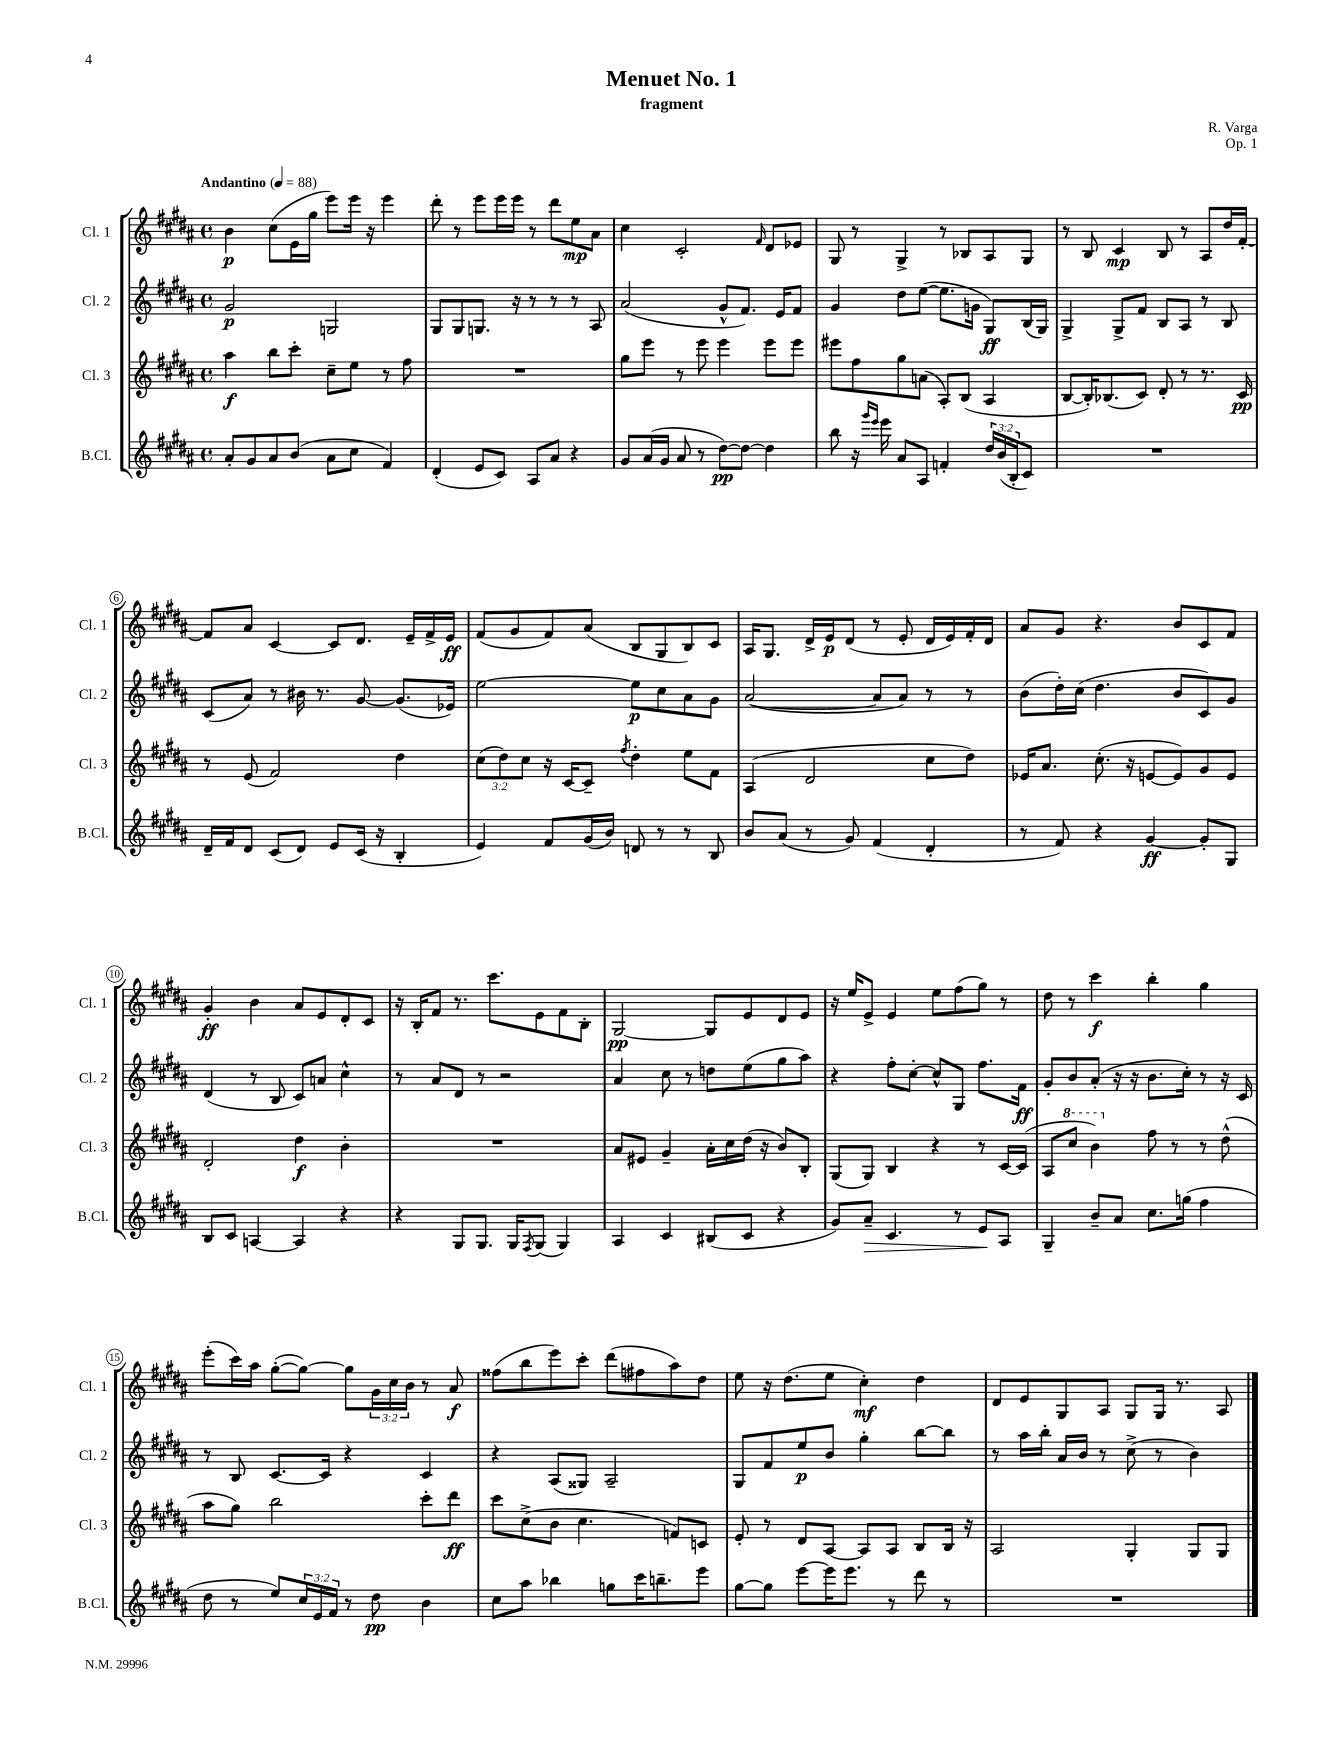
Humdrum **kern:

**kern	**dynam	**kern	**dynam	**kern	**dynam	**kern	**dynam
*part4	*part4	*part3	*part3	*part2	*part2	*part1	*part1
*staff4	*staff4	*staff3	*staff3	*staff2	*staff2	*staff1	*staff1
*I"B.Cl.	*	*I"Cl. 3	*	*I"Cl. 2	*	*I"Cl. 1	*
*I'B.Cl.	*	*I'Cl. 3	*	*I'Cl. 2	*	*I'Cl. 1	*
*clefG2	*	*clefG2	*	*clefG2	*	*clefG2	*
*k[f#c#g#d#a#]	*	*k[f#c#g#d#a#]	*	*k[f#c#g#d#a#]	*	*k[f#c#g#d#a#]	*
*M4/4	*	*M4/4	*	*M4/4	*	*M4/4	*
*met(c)	*	*met(c)	*	*met(c)	*	*met(c)	*
*MM88	*	*MM88	*	*MM88	*	*MM88	*
=1	=1	=1	=1	=1	=1	=1	=1
!	!	!	!	!	!	!LO:TX:a:B:t=Andantino	!
8a#'/L	.	4aa#\	f	2g#/	p	4b\	p
8g#/	.	.	.	.	.	.	.
8a#/	.	8bb\L	.	.	.	(8cc#\L	.
(8b/J	.	8ccc#'\J	.	.	.	16e\L	.
.	.	.	.	.	.	16gg#\JJ	.
8a#\L	.	8cc#~\L	.	2Gn/	.	8eee\L)	.
8cc#\J	.	8ee\J	.	.	.	16eee\Jk	.
.	.	.	.	.	.	16r	.
4f#/)	.	8r	.	.	.	4eee\	.
.	.	8ff#\	.	.	.	.	.
=2	=2	=2	=2	=2	=2	=2	=2
(4d#'/	.	1r	.	8G#/L	.	8ddd#'\	.
.	.	.	.	8G#/	.	8r	.
8e/L	.	.	.	8.Gn/J	.	8eee\L	.
8c#/J)	.	.	.	.	.	16eee\L	.
.	.	.	.	16r	.	16eee\JJ	.
8A#/L	.	.	.	8r	.	8r	.
8a#/J	.	.	.	8r	.	8ddd#\L	.
4r	.	.	.	8r	.	8ee\	mp
.	.	.	.	8A#/	.	8a#\J	.
=3	=3	=3	=3	=3	=3	=3	=3
8g#/L	.	8gg#\L	.	(2a#/	.	4cc#\	.
(16a#/L	.	8eee\J	.	.	.	.	.
16g#/JJ	.	.	.	.	.	.	.
8a#/	.	8r	.	.	.	2c#'/	.
8r	.	8eee\	.	.	.	.	.
[8dd#\L)	pp	4eee\	.	8g#^^/L	.	.	.
8dd#\J_	.	.	.	8.f#/J)	.	.	.
.	.	.	.	.	.	16qqf#/	.
4dd#\]	.	8eee\L	.	.	.	8d#/L	.
.	.	.	.	16e/KL	.	.	.
.	.	8eee\J	.	8f#/J	.	8e-X/J	.
=4	=4	=4	=4	=4	=4	=4	=4
8bb\	.	8eee#X\L	.	4g#/	.	8G#/	.
16r	.	8ff#\	.	.	.	8r	.
16qqggg#/LL	.	.	.	.	.	.	.
16qqeee/JJ	.	.	.	.	.	.	.
16eee\	.	.	.	.	.	.	.
8a#/L	.	8gg#\	.	8dd#\L	.	4G#^/	.
8A#/J	.	(8an\J	.	([8ee\J	.	.	.
4fn'/	.	8A#'/L)	.	8.ee\L]	.	8r	.
.	.	(8B/J	.	.	.	8B-X/L	.
.	.	.	.	16gn\Jk	.	.	.
24dd#/LL	.	4A#/	.	8G#/L)	ff	8A#/	.
(24b/	.	.	.	.	.	.	.
24B'/J	.	.	.	.	.	.	.
8c#/J)	.	.	.	(16B/L	.	8G#/J	.
.	.	.	.	16G#/JJ)	.	.	.
=5	=5	=5	=5	=5	=5	=5	=5
1r	.	[8B/L	.	4G#^/	.	8r	.
.	.	16B'/K])	.	.	.	8B/	.
.	.	(8.B-X/	.	.	.	.	.
.	.	.	.	8G#^/L	.	4c#/	mp
.	.	8c#/J)	.	8f#/J	.	.	.
.	.	8d#'/	.	8B/L	.	8B/	.
.	.	8r	.	8A#/J	.	8r	.
.	.	8.r	.	8r	.	8A#/L	.
.	.	.	.	8B/	.	16dd#/L	.
.	.	16c#/	pp	.	.	[16f#'/JJ	.
!!LO:LB:g=z
=6	=6	=6	=6	=6	=6	=6	=6
16d#~/LL	.	8r	.	(8c#/L	.	8f#/L]	.
16f#/J	.	.	.	.	.	.	.
8d#/J	.	(8e/	.	8a#/J)	.	8a#/J	.
(8c#/L	.	2f#/)	.	8r	.	[4c#/	.
8d#/J)	.	.	.	16b#X\	.	.	.
.	.	.	.	8.r	.	.	.
8e/L	.	.	.	.	.	8c#/L]	.
(16c#/Jk	.	.	.	[8g#/	.	8.d#/J	.
16r	.	.	.	.	.	.	.
4B'/	.	4dd#\	.	(8.g#/L]	.	.	.
.	.	.	.	.	.	16e~/LL	.
.	.	.	.	.	.	16f#^/	.
.	.	.	.	16e-X/Jk)	.	16e/JJ	ff
=7	=7	=7	=7	=7	=7	=7	=7
4e/)	.	(12cc#\L	.	[2ee\	.	(8f#/L	.
.	.	12dd#\)	.	.	.	.	.
.	.	.	.	.	.	8g#/	.
.	.	12cc#\J	.	.	.	.	.
8f#/L	.	16r	.	.	.	8f#/)	.
.	.	[16c#/KL	.	.	.	.	.
(16g#/L	.	8c#~/J]	.	.	.	(8a#/J	.
16b/JJ)	.	.	.	.	.	.	.
.	.	8qff#/	.	.	.	.	.
8dn/	.	4dd#'\	.	8ee\L]	p	8B/L	.
8r	.	.	.	8cc#\	.	8G#/	.
8r	.	8ee\L	.	8a#\	.	8B/)	.
8B/	.	8f#\J	.	8g#\J	.	8c#/J	.
=8	=8	=8	=8	=8	=8	=8	=8
8b/L	.	(4A#/	.	([2a#/	.	16A#/KL	.
.	.	.	.	.	.	8.G#/J	.
(8a#/J	.	.	.	.	.	.	.
8r	.	2d#/	.	.	.	16d#^/LL	.
.	.	.	.	.	.	16e/J	p
8g#/)	.	.	.	.	.	(8d#/J	.
(4f#/	.	.	.	8a#/L]	.	8r	.
.	.	.	.	8a#/J)	.	8e'/	.
4d#'/	.	8cc#\L	.	8r	.	16d#/LL	.
.	.	.	.	.	.	16e/)	.
.	.	8dd#\J)	.	8r	.	16f#'/	.
.	.	.	.	.	.	16d#/JJ	.
=9	=9	=9	=9	=9	=9	=9	=9
8r	.	16e-X/KL	.	(8b\L	.	8a#/L	.
.	.	8.a#/J	.	.	.	.	.
8f#/)	.	.	.	16dd#'\L)	.	8g#/J	.
.	.	.	.	(16cc#\JJ	.	.	.
4r	.	(8.cc#'\	.	4.dd#\	.	4.r	.
.	.	16r	.	.	.	.	.
[4g#/	ff	[8en/L	.	.	.	.	.
.	.	8e/])	.	8b/L	.	8b/L	.
8g#'/L]	.	8g#/	.	8c#/)	.	8c#/	.
8G#/J	.	8e/J	.	8g#/J	.	8f#/J	.
!!LO:LB:g=z
=10	=10	=10	=10	=10	=10	=10	=10
8B/L	.	2d#'/	.	(4d#/	.	4g#'/	ff
8c#/J	.	.	.	.	.	.	.
[4An/	.	.	.	8r	.	4b\	.
.	.	.	.	8B/	.	.	.
4A/]	.	4dd#\	f	8c#/L)	.	8a#/L	.
.	.	.	.	8an/J	.	8e/	.
4r	.	4b'\	.	4cc#^^\	.	8d#'/	.
.	.	.	.	.	.	8c#/J	.
=11	=11	=11	=11	=11	=11	=11	=11
4r	.	1r	.	8r	.	16r	.
.	.	.	.	.	.	16B'/KL	.
.	.	.	.	8a#/L	.	8f#/J	.
8G#/L	.	.	.	8d#/J	.	8.r	.
8.G#/J	.	.	.	8r	.	.	.
.	.	.	.	.	.	8.ccc#\L	.
.	.	.	.	2r	.	.	.
16G#/KL	.	.	.	.	.	.	.
8qF#/	.	.	.	.	.	.	.
(8G#/J	.	.	.	.	.	8e\	.
4G#/)	.	.	.	.	.	8f#\	.
.	.	.	.	.	.	8B'\J	.
=12	=12	=12	=12	=12	=12	=12	=12
4A#/	.	8a#/L	.	4a#/	.	[2G#/	pp
.	.	8e#X/J	.	.	.	.	.
4c#/	.	4g#~/	.	8cc#\	.	.	.
.	.	.	.	8r	.	.	.
(8B#X/L	.	16a#'\LL	.	8ddn\L	.	8G#/L]	.
.	.	16cc#\	.	.	.	.	.
8c#/J	.	(16dd#\JJ	.	(8ee\	.	8e/	.
.	.	16r	.	.	.	.	.
4r	.	8b/L)	.	8gg#\	.	8d#/	.
.	.	8B'/J	.	8aa#\J)	.	8e/J	.
=13	=13	=13	=13	=13	=13	=13	=13
8g#/L)	.	(8G#/L	.	4r	.	16r	.
.	.	.	.	.	.	16ee/KL	.
!	!LO:HP:b	!	!	!	!	!	!
8a#~/J	>	8G#/J)	.	.	.	8e^/J	.
4.c#/	.	4B/	.	8ff#'\L	.	4e/	.
.	.	.	.	[8cc#'\J	.	.	.
.	.	4r	.	8cc#^^/L]	.	8ee\L	.
8r	.	.	.	8G#/J	.	(8ff#\	.
8e/L	.	8r	.	8.ff#\L	.	8gg#\J)	.
8A#/J	]	[16c#/LL	.	.	.	8r	.
.	.	(16c#/JJ]	.	16f#\Jk	ff	.	.
=14	=14	=14	=14	=14	=14	=14	=14
4G#~/	.	8A#/L	.	8g#'/L	.	8dd#\	.
*	*	*8va	*	*	*	*	*
.	.	8ccc#/J	.	8b/	.	8r	.
8b~/L	.	4bb\)	.	(8a#'/J	.	4ccc#\	f
8a#/J	.	.	.	16r	.	.	.
.	.	.	.	16r	.	.	.
*	*	*X8va	*	*	*	*	*
8.cc#\L	.	8ff#\	.	8.b\L	.	4bb'\	.
.	.	8r	.	.	.	.	.
(16ggn\Jk	.	.	.	16cc#'\Jk)	.	.	.
4ff#\	.	8r	.	8r	.	4gg#\	.
.	.	(8dd#^^\	.	16r	.	.	.
.	.	.	.	16c#/	.	.	.
!!LO:LB:g=z
=15	=15	=15	=15	=15	=15	=15	=15
8dd#\	.	8aa#\L	.	8r	.	(8eee'\L	.
8r	.	8gg#\J)	.	8B/	.	16ccc#\L)	.
.	.	.	.	.	.	16aa#\JJ	.
8ee/L)	.	2bb\	.	[8.c#/L	.	([8gg#'\L	.
24cc#/L	.	.	.	.	.	8gg#\J_)	.
24e/	.	.	.	.	.	.	.
.	.	.	.	16c#/Jk]	.	.	.
24f#/JJ	.	.	.	.	.	.	.
8r	.	.	.	4r	.	8gg#\L]	.
8dd#\	pp	.	.	.	.	24g#\L	.
.	.	.	.	.	.	24cc#\	.
.	.	.	.	.	.	24b\JJ	.
4b\	.	8ccc#'\L	.	4c#/	.	8r	.
.	.	8ddd#\J	ff	.	.	8a#/	f
=16	=16	=16	=16	=16	=16	=16	=16
8cc#\L	.	8ccc#\L	.	4r	.	(8ff##X\L	.
8aa#\J	.	(8cc#^\	.	.	.	8bb\	.
4bb-X\	.	8b\J	.	(8A#/L	.	8eee\)	.
.	.	4.cc#\	.	8G##X/J)	.	8ccc#'\J	.
8ggn\L	.	.	.	2A#~/	.	(8ddd#\L	.
16ccc#\K	.	.	.	.	.	8ff#X\	.
8.bbn~\	.	.	.	.	.	.	.
.	.	8fn/L)	.	.	.	8aa#\)	.
8eee\J	.	8cn/J	.	.	.	8dd#\J	.
=17	=17	=17	=17	=17	=17	=17	=17
[8gg#\L	.	8e'/	.	8G#/L	.	8ee\	.
8gg#\J]	.	8r	.	8f#/	.	16r	.
.	.	.	.	.	.	(8.dd#\L	.
[8eee\L	.	8d#/L	.	8ee/	p	.	.
16eee\K]	.	[8A#/J	.	8b/J	.	8ee\J	.
8.eee\J	.	.	.	.	.	.	.
.	.	8A#/L]	.	4gg#'\	.	4cc#'\)	mf
8r	.	8A#/J	.	.	.	.	.
8ddd#\	.	8B/L	.	[8bb\L	.	4dd#\	.
8r	.	16B/Jk	.	8bb\J]	.	.	.
.	.	16r	.	.	.	.	.
=18	=18	=18	=18	=18	=18	=18	=18
1r	.	2A#/	.	8r	.	8d#/L	.
.	.	.	.	16aa#\LL	.	8e/	.
.	.	.	.	16bb'\JJ	.	.	.
.	.	.	.	16a#/LL	.	8G#/	.
.	.	.	.	16b/JJ	.	.	.
.	.	.	.	8r	.	8A#/J	.
.	.	4G#'/	.	(8cc#^\	.	8G#/L	.
.	.	.	.	8r	.	16G#/Jk	.
.	.	.	.	.	.	8.r	.
.	.	8G#/L	.	4b\)	.	.	.
.	.	8G#/J	.	.	.	8A#/	.
==	==	==	==	==	==	==	==
*-	*-	*-	*-	*-	*-	*-	*-
